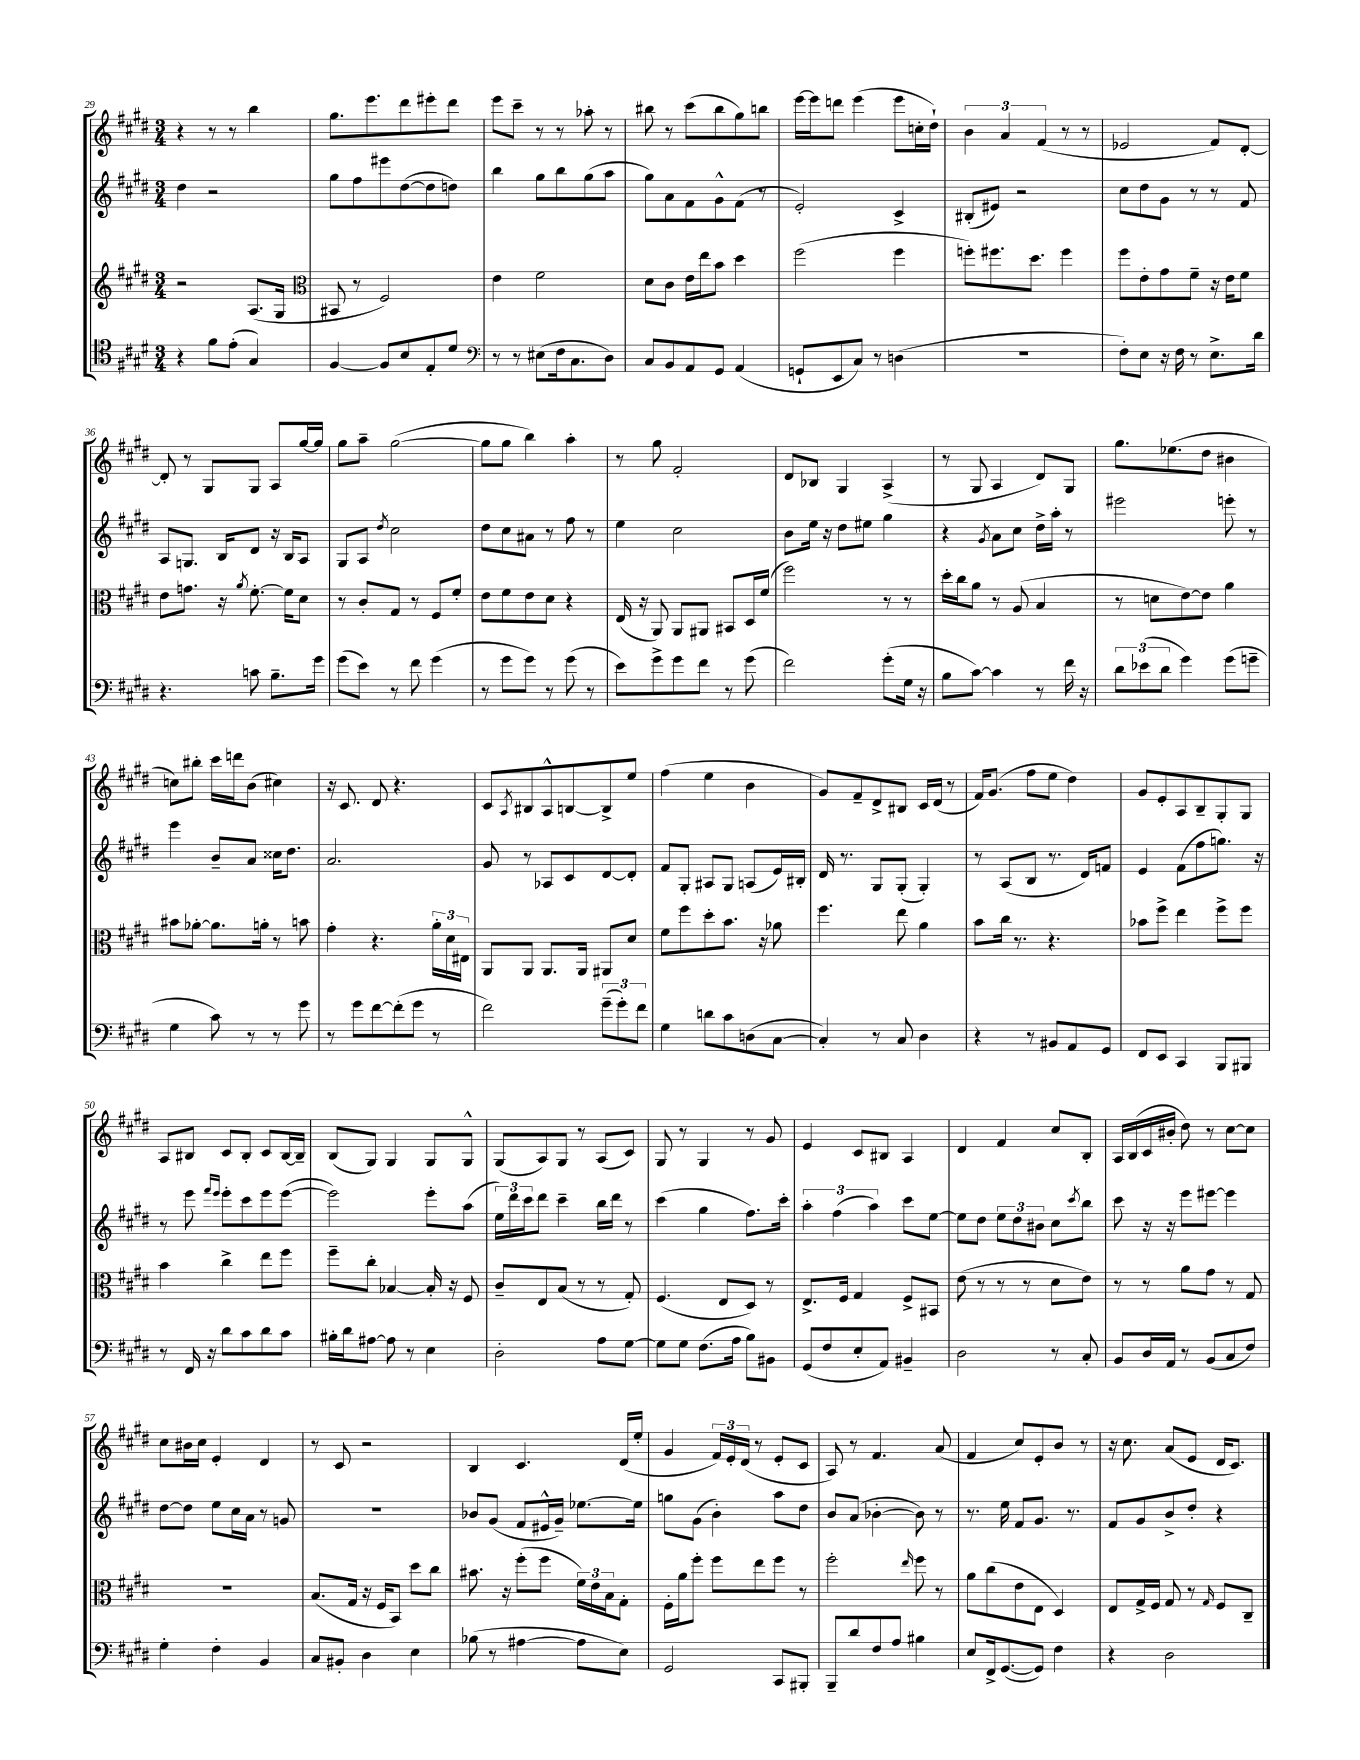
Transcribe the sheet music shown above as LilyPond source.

<<
\new StaffGroup <<
\new Staff = "s0" {
    \clef treble \key e \major \numericTimeSignature \time 3/4
    r4 r8 r8 b''4 |
    gis''8. e'''8. dis'''8 eis'''8-. dis'''8 |
    e'''8 cis'''8-- r8 r8 aes''8-. r8 |
    bis''8 r8 cis'''8( bis''8 gis''8) b''8 |
    e'''16~ e'''16 d'''8 e'''4( e'''8 c''16-. dis''16-!) |
    \tuplet 3/2 { b'4 a'4 fis'4( } r8 r8 |
    ees'2 fis'8) dis'8~-. |
    dis'8-. r8 gis8 gis8 a8 gis''16~ gis''16 |
    gis''8 a''8-- gis''2~( |
    gis''8 gis''8 b''4) a''4-. |
    r8 gis''8 fis'2-. |
    dis'8 bes8 gis4 a4->( |
    r8 gis8 a4 dis'8) gis8 |
    gis''8. ees''8.( dis''8 bis'4 |
    c''8) bis''8-. cis'''16 d'''16 b'8( cis''4) |
    r16 cis'8. dis'8 r4. |
    cis'8 \acciaccatura { a8 } bis8 a8-^ b8~ b8-> e''8 |
    fis''4( e''4 b'4 |
    gis'8) fis'8-- dis'8-> bis8 cis'16 dis'16( r8 |
    fis'16) gis'8.( fis''8 e''8 dis''4) |
    gis'8 e'8-. a8 b8-- gis8-. gis8 |
    a8 bis8 cis'8 bis8-. cis'8 bis16~ bis16-- |
    b8( gis8) gis4 gis8 gis8-^ |
    gis8( a8) gis8 r8 a8( cis'8) |
    gis8 r8 gis4 r8 gis'8 |
    e'4 cis'8 bis8 a4 |
    dis'4 fis'4 cis''8 b8-. |
    a16 b16( cis'16 bis'16-. dis''8) r8 cis''8~ cis''8 |
    cis''8 bis'16 cis''16 e'4-. dis'4 |
    r8 cis'8 r2 |
    b4 cis'4. dis'16( e''16-. |
    gis'4 \tuplet 3/2 { fis'16) e'16-. dis'16( } r8 e'8-. cis'8 |
    a8) r8 fis'4. a'8( |
    fis'4 cis''8) e'8-. b'8 r8 |
    r16 cis''8. a'8( e'8 dis'16 cis'8.) \bar "|." |
}
\new Staff = "s1" {
    \clef treble \key e \major \numericTimeSignature \time 3/4
    dis''4 r2 |
    gis''8 fis''8 eis'''8 dis''8~( dis''8 d''8) |
    b''4 gis''8 b''8 gis''8( a''8 |
    gis''8) a'8 fis'8 gis'8-^ fis'8( r8 |
    e'2-.) cis'4-> |
    bis8-.( eis'8) r2 |
    cis''8 dis''8 gis'8 r8 r8 fis'8 |
    a8 g8. b16 dis'8 r16 b16 a8 |
    gis8 a8 \acciaccatura { dis''8 } cis''2 |
    dis''8 cis''8 ais'8 r8 fis''8 r8 |
    e''4 cis''2 |
    b'8 e''16 r16 dis''8 eis''8 gis''4 |
    r4 \acciaccatura { gis'8 } a'8 cis''8 dis''16-> a''16-. r8 |
    eis'''2 e'''8-. r8 |
    e'''4 b'8-- a'8 cisis''16 dis''8. |
    a'2. |
    gis'8 r8 aes8 cis'8 dis'8~ dis'8-. |
    fis'8 gis8-. ais8 gis8 a8( e'16) bis16-. |
    dis'16 r8. gis8 gis8-.( gis4-.) |
    r8 a8( b8 r8. dis'16) f'8 |
    e'4 fis'8( fis''8 g''8.) r16 |
    r8 e'''8 \grace { fis'''16 e'''16 } e'''8-. cis'''8 e'''8 e'''8~( |
    e'''2) e'''8-. a''8( |
    \tuplet 3/2 { e''16) dis'''16 cis'''16 } dis'''8 cis'''4-- b''16 dis'''16 r8 |
    cis'''4( gis''4 fis''8.) cis'''16-. |
    \tuplet 3/2 { a''4-. fis''4( a''4) } cis'''8 e''8~ |
    e''8 dis''8 \tuplet 3/2 { e''8 dis''8 bis'8 } cis''8 \acciaccatura { cis'''8 } b''8 |
    cis'''8 r16 r16 e'''8 eis'''8~ eis'''4 |
    dis''8~ dis''8 e''8 cis''16 a'16 r8 g'8 |
    R2. |
    bes'8 gis'8( fis'8 eis'16-^ gis'16--) ees''8.~ ees''16 |
    g''8 gis'8( b'4-.) a''8 dis''8 |
    b'8 a'8( bes'4~-. bes'8) r8 |
    r8. e''16 fis'8 gis'8. r8. |
    fis'8 gis'8 b'8-> dis''8-. r4 \bar "|." |
}
\new Staff = "s2" {
    \clef treble \key e \major \numericTimeSignature \time 3/4
    r2 a8.( gis16 |
    \clef alto bis,8 r8 fis2) |
    e'4 fis'2 |
    dis'8 cis'8 e'16 e''16 b'8 dis''4 |
    fis''2( fis''4 |
    f''8-.) fis''8. dis''8. fis''4 |
    fis''8 e'8-. gis'8 fis'8-- r16 e'16 fis'8 |
    e'8 g'8. r16 \acciaccatura { a'8 } fis'8.~-. fis'16 dis'8 |
    r8 cis'8-. gis8 r8 fis8 fis'8-. |
    e'8 fis'8 e'8 dis'8 r4 |
    e16( r16 a,8) a,8 ais,8 bis,8 dis16 fis'16( |
    fis''2) r8 r8 |
    dis''16-. cis''16 a'8 r8 a8( b4 |
    r8 d'8 e'8~) e'8 a'4 |
    bis'8 aes'8~-. aes'8. a'16-. r8 b'8 |
    gis'4-. r4. \tuplet 3/2 { a'16-. dis'16 eis16 } |
    a,8 a,8 a,8. a,16 ais,8 dis'8 |
    fis'8 fis''8 dis''8-. b'8. r16 aes'8 |
    fis''4. e''8 a'4 |
    b'8 cis''16 r8. r4. |
    bes'8 fis''8-> e''4 fis''8-> fis''8 |
    b'4 cis''4-> e''8 fis''8 |
    fis''8-- cis''8-. bes4~ bes16-. r16 fis8 |
    cis'8-- e8 b8( r8 r8 gis8-.) |
    fis4.( e8 dis8) r8 |
    e8.-> fis16 gis4 fis8-> bis,8 |
    e'8( r8 r8 r8 dis'8 e'8) |
    r8 r8 a'8 gis'8 r8 gis8 |
    R2. |
    b8.( gis16 r16 fis16 b,8) dis''8 cis''8 |
    bis'8. r16 fis''8-.( fis''8 \tuplet 3/2 { fis'16) e'16 b16 } gis8-. |
    fis16-. a'16 fis''8-. fis''8 e''8 fis''8 r8 |
    fis''2-. \grace { e''16 } fis''8 r8 |
    a'8 cis''8( e'8 e8 dis4) |
    e8 gis16-> fis16 gis8 r8 \grace { gis16 } fis8 cis8-- \bar "|." |
}
\new Staff = "s3" {
    \clef tenor \key e \major \numericTimeSignature \time 3/4
    r4 fis'8 e'8-.( gis4) |
    fis4~ fis8 b8 e8-. dis'8 |
    \clef bass r8 r8 eis8( fis16 cis8. dis8) |
    cis8 b,8 a,8 gis,8 a,4( |
    g,8-! e,8 cis8) r8 d4( |
    R2. |
    fis8-.) e8 r16 fis16 r8 e8.-> dis'16 |
    r4. c'8 b8.-- gis'16 |
    gis'8( e'8) r8 fis'8 gis'4( |
    r8 gis'8 gis'8) r8 gis'8( r8 |
    e'8) gis'8-> gis'8 fis'8 r8 gis'8( |
    fis'2) gis'8-.( gis16 r16 |
    b8 cis'8~) cis'4 r8 fis'16 r16 |
    \tuplet 3/2 { dis'8 ees'8( dis'8 } gis'4) gis'8( g'8-- |
    gis4 cis'8) r8 r8 gis'8 |
    r8 gis'8 fis'8~ fis'8-.( gis'8 r8 |
    fis'2) \tuplet 3/2 { gis'8--( gis'8-.) fis'8 } |
    gis4 d'8 cis'8 d8( cis8~ |
    cis4-.) r8 cis8 dis4 |
    r4 r8 bis,8 a,8 gis,8 |
    fis,8 e,8 cis,4 b,,8 bis,,8 |
    r8 fis,16 r16 dis'8 cis'8 dis'8 cis'8 |
    bis16-. dis'16 ais8~ ais8 r8 e4 |
    dis2-. a8 gis8~ |
    gis8 gis8 fis8.( a16 b8) bis,8 |
    gis,8( fis8 e8-. a,8) bis,4-- |
    dis2 r8 cis8-. |
    b,8 dis16 a,16 r8 b,8( cis8 fis8) |
    gis4-. fis4-. b,4 |
    cis8 bis,8-. dis4 e4 |
    bes8( r8 ais4~ ais8 e8) |
    gis,2 cis,8 bis,,8-. |
    b,,8-- dis'8 fis8 a8 bis4 |
    e8 fis,16-> gis,8.~( gis,8) fis4 |
    r4 dis2 \bar "|." |
}
>>
>>
\layout { \context { \Score currentBarNumber = #29 } }
